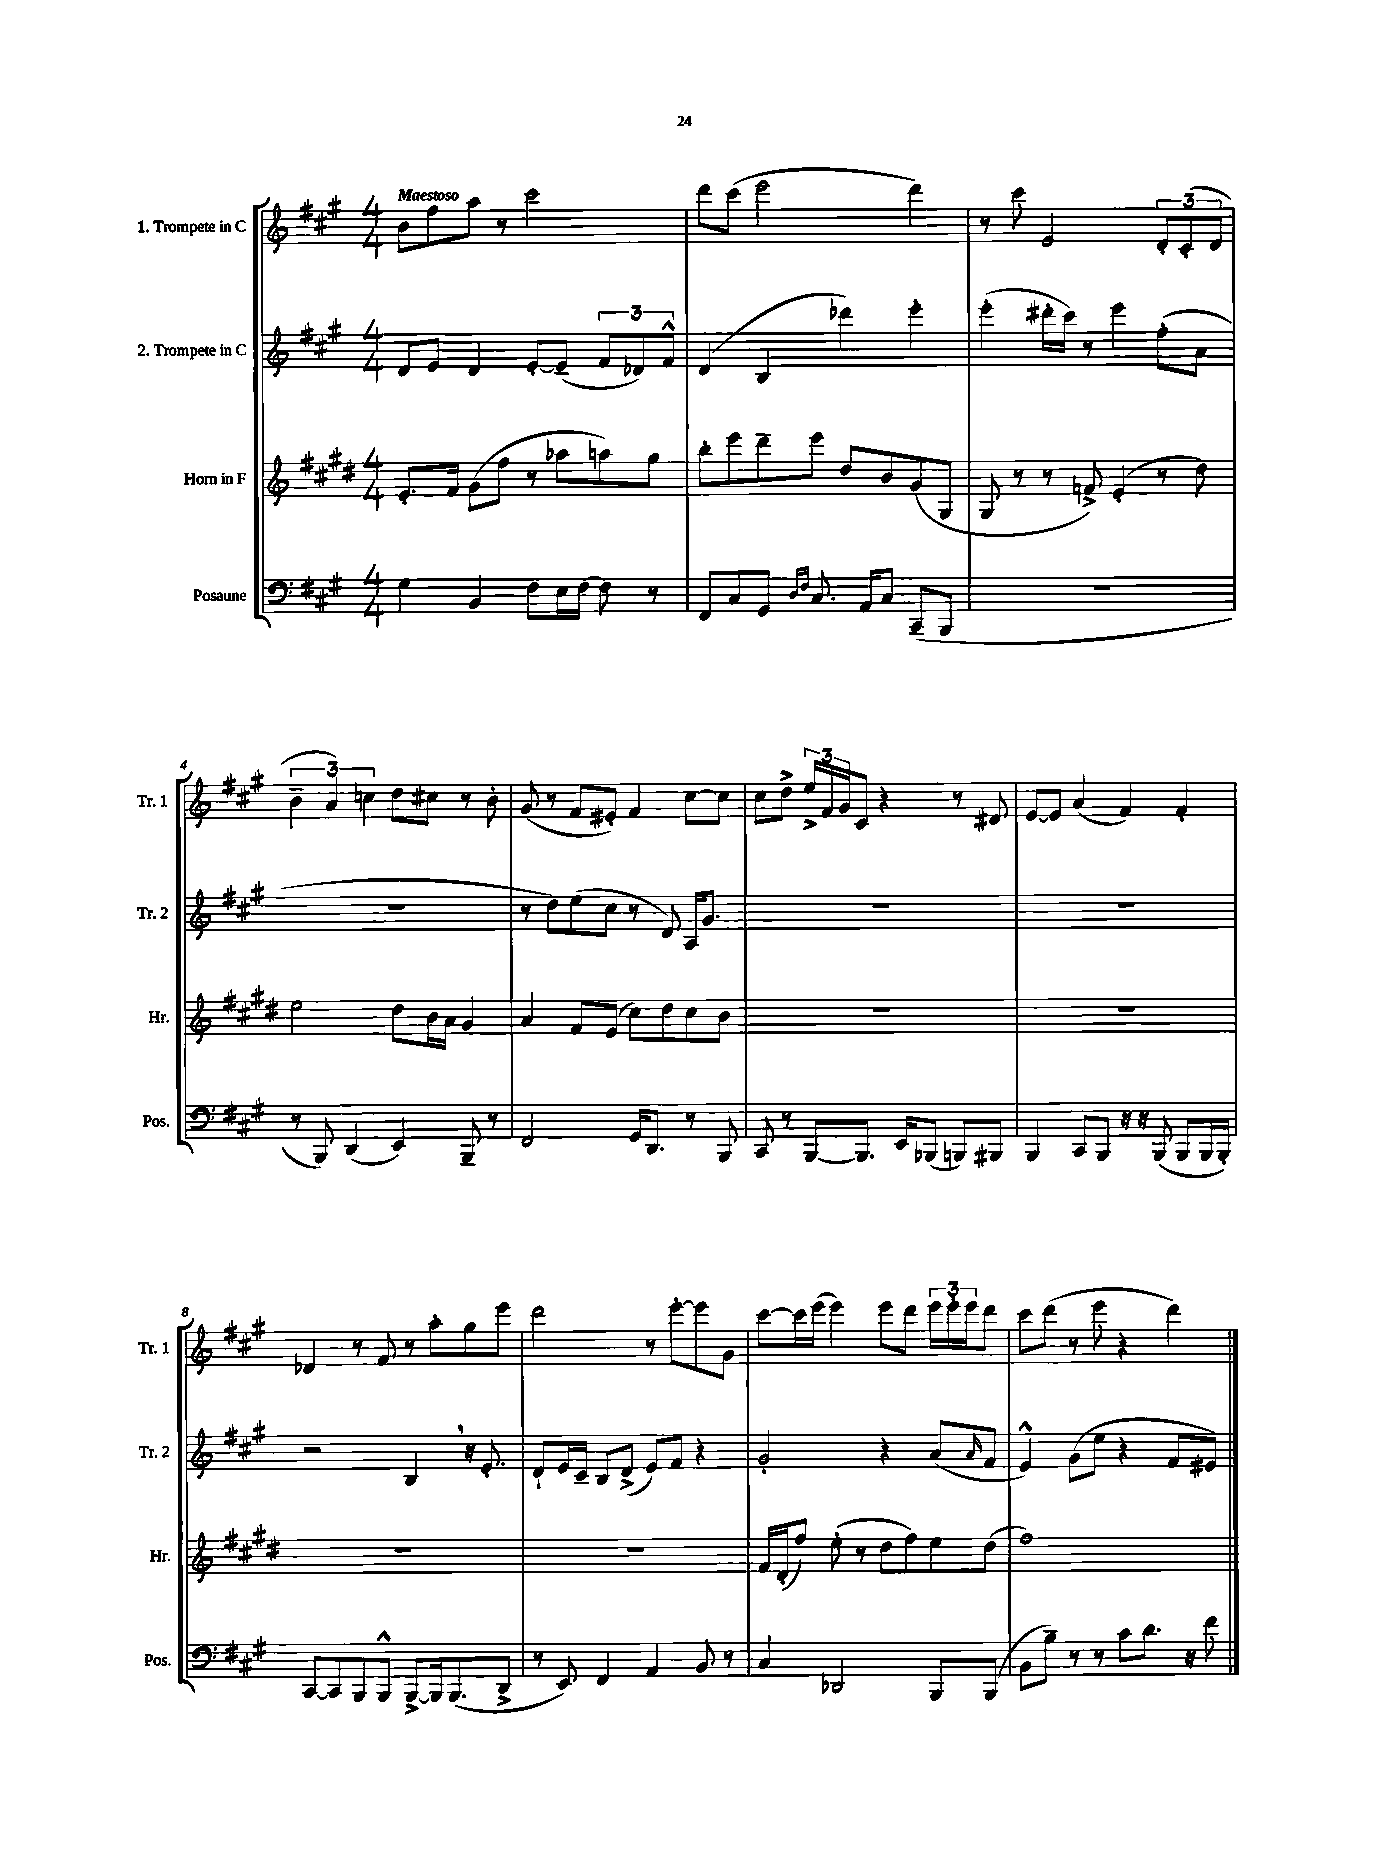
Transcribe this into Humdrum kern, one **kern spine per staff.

**kern	**kern	**kern	**kern
*part4	*part3	*part2	*part1
*staff4	*staff3	*staff2	*staff1
*I"Posaune	*I"Horn in F	*I"2. Trompete in C	*I"1. Trompete in C
*I'Pos.	*I'Hr.	*I'Tr. 2	*I'Tr. 1
*clefF4	*clefG2	*clefG2	*clefG2
*k[f#c#g#]	*k[f#c#g#d#]	*k[f#c#g#]	*k[f#c#g#]
*M4/4	*M4/4	*M4/4	*M4/4
=1	=1	=1	=1
!	!	!	!LO:TX:a:B:t=Maestoso
4G#\	8.e'/L	8d/L	8b\L
.	.	8e/J	8ff#\
.	16f#/Jk	.	.
4BB/	(8g#\L	4d/	8aa\J
.	8ff#\J	.	8r
8F#\L	8r	[8e'/L	2ccc#\
16E\L	8aa-X\L	(8e~/J]	.
[16F#\JJ	.	.	.
8F#\]	8aan\)	12f#/L	.
.	.	12d-X/)	.
8r	8gg#\J	.	.
.	.	12f#^^/J	.
=2	=2	=2	=2
8FF#/L	8bb'\L	(4d/	8ddd\L
8C#/	8eee\	.	(8ccc#\J
8GG#/J	8ddd#~\	4B/	2eee\
16qqD/LL	.	.	.
16qqF#/JJ	.	.	.
8.C#/	8eee\J	.	.
.	8dd#/L	4ddd-X\)	.
16AA/KL	.	.	.
8C#/J	8b/	.	.
(8CC#~/L	(8g#/	4eee'\	4ddd\)
8BBB/J	8G#/J	.	.
=3	=3	=3	=3
1r	8G#/	(4eee'\	8r
.	8r	.	8ccc#\
.	8r	16ddd#X'\LL	2e/
.	.	16ccc#\JJ)	.
.	8fn^/)	8r	.
.	(4e'/	4eee\	.
.	8r	(8ff#'\L	12d'/L
.	.	.	(12c#'/
.	8dd#\)	8a\J	.
.	.	.	12d/J
!!LO:LB:g=z
=4	=4	=4	=4
8r	2ee\	1r	6b~\
8BBB/)	.	.	.
.	.	.	6a/)
(4DD/	.	.	.
.	.	.	6ccn\
4EE/)	8dd#\L	.	8dd\L
.	16b\L	.	8cc#X\J
.	16a\JJ	.	.
8BBB~/	4g#/	.	8r
8r	.	.	8b'\
=5	=5	=5	=5
2FF#/	4a/	8r	(8g#/
.	.	8dd\L)	8r
.	8f#/L	(8ee\	8f#/L
.	(8e/J	8cc#\J	8e#X'/J)
16GG#/KL	8cc#\L)	8r	4f#/
8.DD/J	.	.	.
.	8dd#\	8d/)	.
8r	8cc#\	16A/KL	[8cc#\L
.	.	8.g#/J	.
8BBB/	8b\J	.	8cc#\J]
=6	=6	=6	=6
8CC#/	1r	1r	8cc#\L
8r	.	.	8dd^\J
[8BBB/L	.	.	24ee^/LL
.	.	.	24f#/
.	.	.	24g#/J
8.BBB/J]	.	.	8c#/J
.	.	.	4r
16EE/KL	.	.	.
(8BBB-X/J	.	.	.
8BBBn/L)	.	.	8r
8BBB#X/J	.	.	8d#X/
=7	=7	=7	=7
4BBB/	1r	1r	[8e/L
.	.	.	8e/J]
8CC#/L	.	.	(4a/
8BBB/J	.	.	.
16r	.	.	4f#/)
16r	.	.	.
(8BBB/	.	.	.
8BBB/L	.	.	4f#'/
16BBB/L	.	.	.
16BBB'/JJ)	.	.	.
!!LO:LB:g=z
=8	=8	=8	=8
[8CC#/L	1r	2r	4d-X/
8CC#/]	.	.	.
8BBB/	.	.	8r
8BBB^^/J	.	.	8f#/
[8BBB^/L	.	4B,/	8r
16BBB/k]	.	.	8aa'\L
(8.BBB/	.	.	.
.	.	16r	8gg#\
.	.	8.e'/	.
8DD^/J	.	.	8eee\J
=9	=9	=9	=9
8r	1r	8d`/L	2ddd\
8EE/)	.	16e/L	.
.	.	16c#~/JJ	.
4FF#/	.	8B/L	.
.	.	(8d^/J	.
4AA/	.	8e/L)	8r
.	.	8f#/J	[8eee'\L
8BB/	.	4r	8eee\]
8r	.	.	8g#\J
=10	=10	=10	=10
4C#/	16f#/LL	2g#'/	[8ccc#\L
.	(16d#'/J	.	.
.	8ff#/J)	.	16ccc#\L]
.	.	.	(16eee\JJ
2DD-X/	(8ee'\	.	4eee\)
.	8r	.	.
.	8dd#\L	4r	8eee\L
.	8ff#\)	.	8ddd\J
8BBB/L	8ee\	(8a/L	24eee\LL
.	.	.	24eee'\
.	.	.	24eee\J
.	.	16qqa/	.
(8BBB/J	(8dd#\J	8f#/J	8ddd\J
=11	=11	=11	=11
8BB\L	1ff#)	4e^^/)	8ccc#\L
8B~\J)	.	.	(8ddd\J
8r	.	(8g#\L	8r
8r	.	8ee\J	8eee\
8c#\L	.	4r	4r
8.d\J	.	.	.
.	.	8f#/L	4ddd\)
16r	.	.	.
8f#\	.	8e#X/J)	.
==	==	==	==
*-	*-	*-	*-
